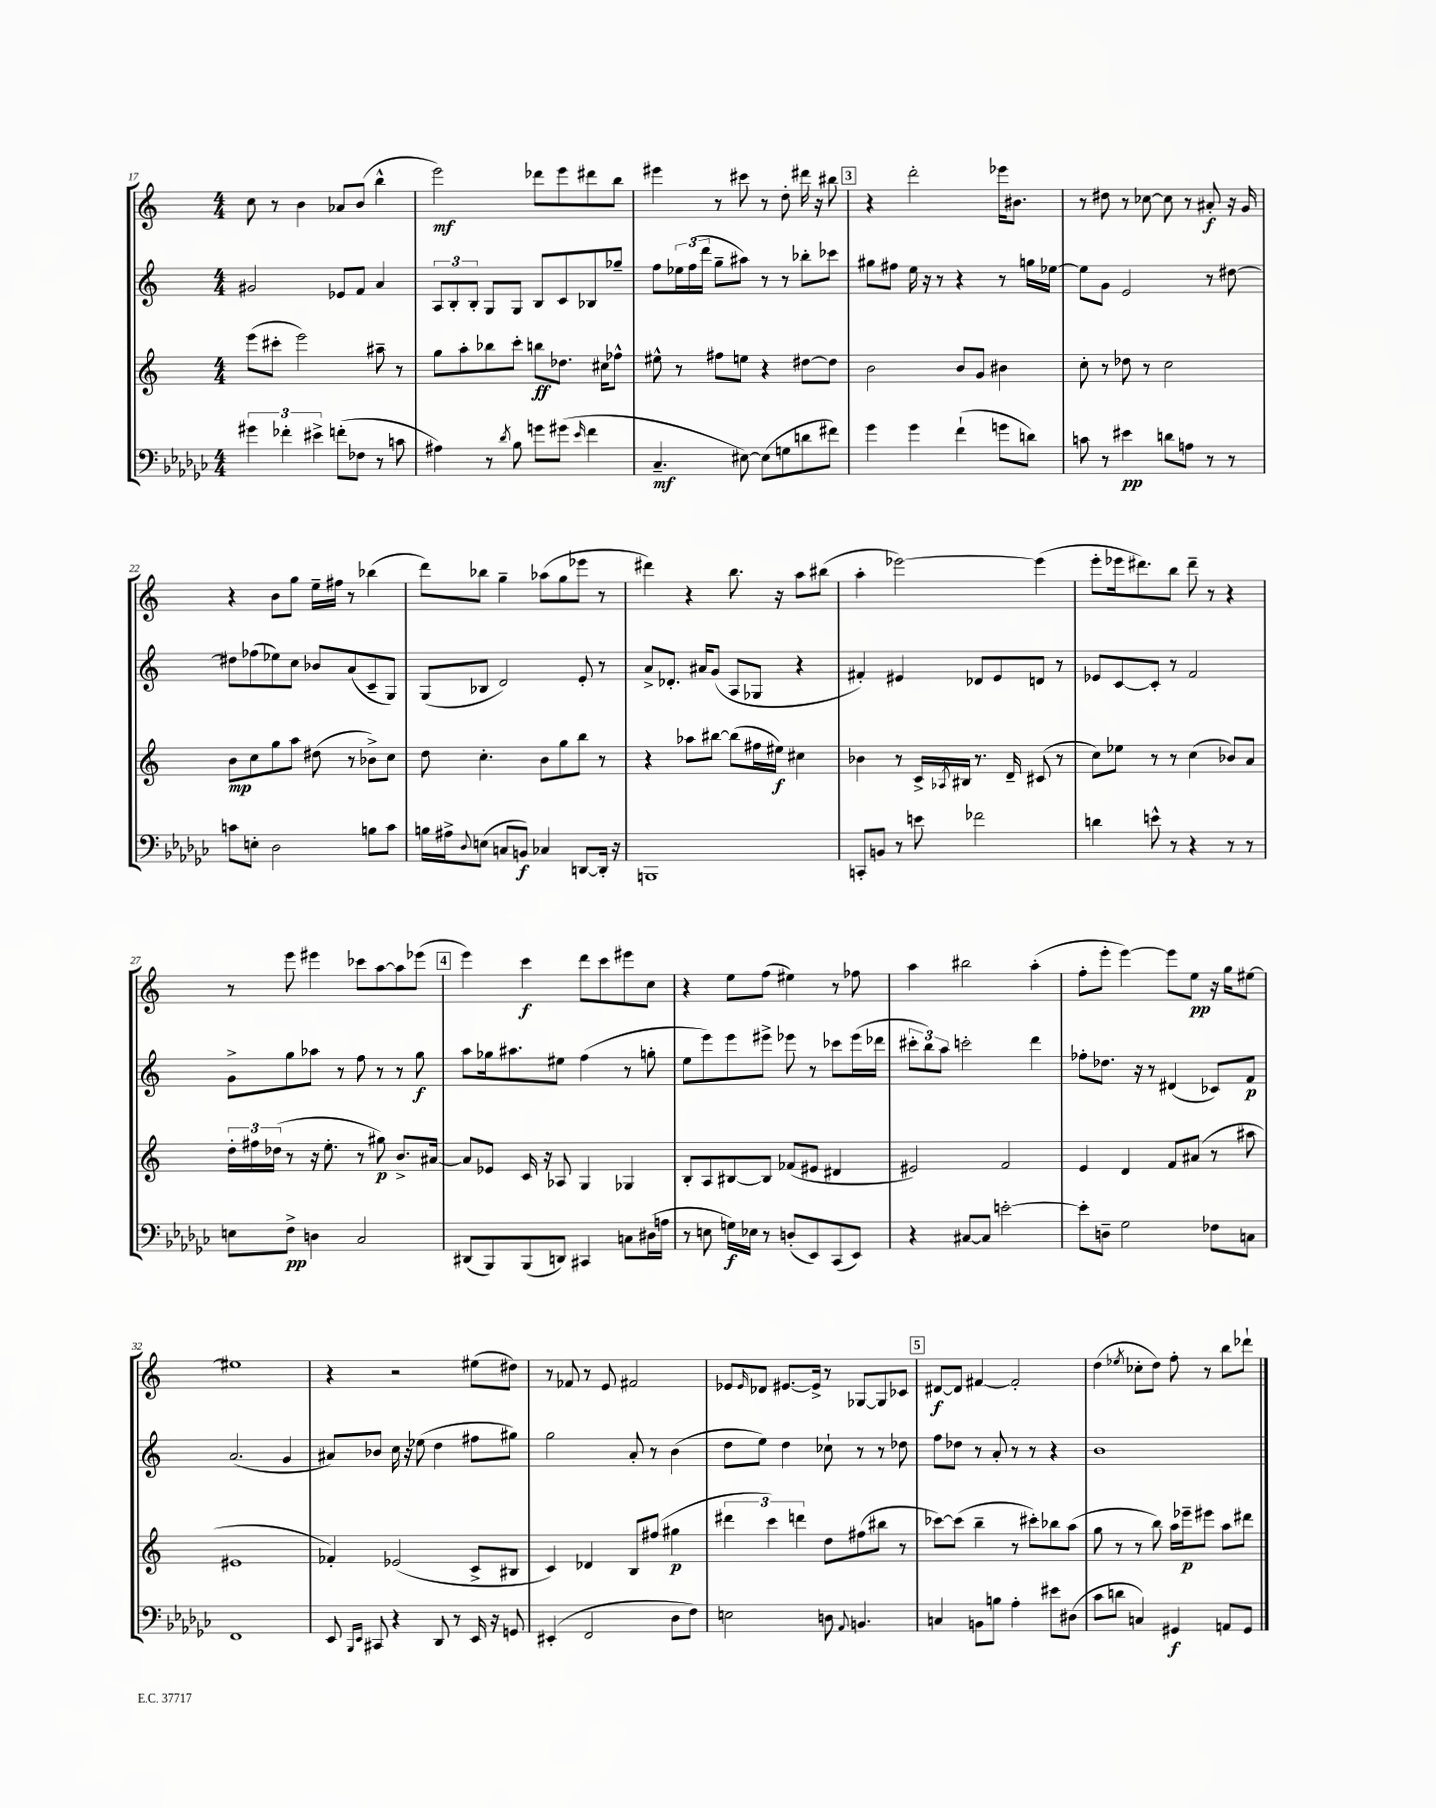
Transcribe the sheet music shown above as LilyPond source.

<<
\new StaffGroup <<
\new Staff = "s0" {
    \clef treble \key c \major \numericTimeSignature \time 4/4
    c''8 r8 b'4 aes'8 b'8( b''4-^ |
    e'''2\mf) des'''8 e'''8 dis'''8 b''8 |
    eis'''4 r8 cis'''8 r8 d''8-. dis'''16 r16 bis''8 |
    \mark \markup { \box "3" } r4 d'''2-. ees'''16 bis'8. |
    r8 dis''8 r8 ces''8~ ces''8 r8 ais'8-.\f r16 g'16 |
    r4 b'8 g''8 e''16-- fis''16 r8 bes''4( |
    d'''8) bes''8 g''4-- aes''8( g''8 ees'''8 r8 |
    dis'''4) r4 b''8. r16 a''8 bis''8( |
    a''4-. ees'''2~) ees'''4( |
    e'''8-. ees'''16 dis'''8.) b''8 dis'''8-- r8 r4 |
    r8 e'''8 eis'''4 ces'''8 a''8~ a''8 ees'''8( |
    \mark \markup { \box "4" } e'''4) c'''4\f d'''8 c'''8 eis'''8 c''8 |
    r4 e''8 f''8( eis''4) r8 fes''8 |
    a''4 bis''2 a''4-.( |
    f''8-. e'''8-. e'''4~) e'''8 e''8\pp r16 g''16 eis''8~ |
    eis''1 |
    r4 r2 eis''8( dis''8) |
    r8 fes'8 r8 e'8 fis'2 |
    ees'8 \grace { ees'16 } des'8 eis'8.~ eis'16-> r8 ges8~ ges8 ces'8 |
    \mark \markup { \box "5" } dis'8~\f dis'8 fis'4~ fis'2-. |
    d''4( \acciaccatura { ees''8 } ces''8-. d''8) f''8-. r8 b''8 des'''8-! \bar "|." |
}
\new Staff = "s1" {
    \clef treble \key c \major \numericTimeSignature \time 4/4
    gis'2 ees'8 f'8 a'4 |
    \tuplet 3/2 { a8 b8-. b8-. } g8 g8 b8 c'8 bes8 ges''8-- |
    f''8 \tuplet 3/2 { ees''16 f''16( d'''16 } g''8-- ais''8) r8 r8 bes''8-. ces'''8 |
    \mark \markup { \box "3" } gis''8 fis''8 e''16 r16 r8 r4 r8 g''16 ees''16~ |
    ees''8 g'8 e'2 r8 dis''8~ |
    dis''8 fes''8( ees''8) c''8 bes'8 a'8( c'8-- g8) |
    g8( bes8 d'2) e'8-. r8 |
    a'8-> des'8.-. ais'16 g'8( a8 ges8 r4 |
    fis'4-.) eis'4 des'8 eis'8 d'8 r8 |
    ees'8 c'8~ c'8-. r8 f'2 |
    g'8-> g''8 aes''8 r8 f''8 r8 r8 g''8\f |
    \mark \markup { \box "4" } a''8 ges''16 ais''8. eis''8 f''4( r8 g''8-. |
    e''8 e'''8) e'''8 eis'''8-> ees'''8 r8 ces'''8 ees'''16( des'''16 |
    \tuplet 3/2 { cis'''8-. b''8) a''8 } c'''2-. d'''4 |
    fes''8-. des''8. r16 r8 dis'4( ces'8) f'8\p |
    a'2.( g'4 |
    ais'8) bes'8 c''16 r16 ees''8( d''4 fis''8 gis''8) |
    g''2 a'8-. r8 b'4( |
    d''8 e''8) d''4 ces''8-! r8 r8 des''8 |
    \mark \markup { \box "5" } f''8 des''8 r8 a'8-. r8 r8 r4 |
    b'1 \bar "|." |
}
\new Staff = "s2" {
    \clef treble \key c \major \numericTimeSignature \time 4/4
    e'''8( cis'''8-. e'''2) ais''8-- r8 |
    g''8 a''8-. bes''8 c'''8-. b''8\ff des''8. cis''16 fes''8-^ |
    eis''8-^ r8 fis''8 e''8 r4 dis''8~ dis''8 |
    \mark \markup { \box "3" } b'2 b'8 g'8 bis'4 |
    c''8-. r8 des''8 r8 c''2 |
    b'8\mp c''8 g''8 a''8 dis''8( r8 bes'8->) c''8 |
    d''8 c''4.-. b'8 g''8 b''8 r8 |
    r4 aes''8 bis''8~ bis''8( fis''16 eis''16\f) cis''4 |
    bes'4 r8 c'16-> \acciaccatura { aes8 } bis16 r8. d'16-- cis'8( r8 |
    c''8) ees''8 r8 r8 c''4( bes'8) a'8 |
    \tuplet 3/2 { d''16-. fis''16 des''16( } r8 r16 e''8.-. r8 gis''8\p) b'8.-> ais'16~ |
    \mark \markup { \box "4" } ais'8 ees'8 c'16 r16 aes8 g4 ges4 |
    b8-. a8 bis8~ bis8 fes'8( eis'8 dis'4 |
    eis'2) f'2 |
    e'4 d'4 f'8 ais'8( r8 ais''8 |
    eis'1 |
    fes'4-.) ees'2( c'8-> bis8 |
    c'4) des'4 b8 fis''8( gis''4\p |
    \tuplet 3/2 { dis'''4 c'''4) d'''4 } d''8 fis''8( bis''8 r8 |
    \mark \markup { \box "5" } ces'''8~) ces'''8( b''4-- r8 cis'''8-.) bes''8 a''8( |
    g''8 r8 r8 b''8) a''16 ees'''16--\p eis'''8 a''8 dis'''8 \bar "|." |
}
\new Staff = "s3" {
    \clef bass \key ges \major \numericTimeSignature \time 4/4
    \tuplet 3/2 { gis'4 fes'4-. eis'4-> } f'8-.( fes8 r8 c'8 |
    ais4) r8 \acciaccatura { des'8 } bes8 g'8 gis'8( \grace { ees'16 } f'4 |
    ces4.--\mf eis8~) eis8( g8 d'8 fis'8) |
    \mark \markup { \box "3" } ges'4 ges'4 f'4-!( g'8 d'8) |
    c'8 r8 eis'4\pp d'8 a8 r8 r8 |
    c'8 e8-. des2 b8 c'8 |
    b16 ais16-> \appoggiatura { des8 } e8( c8 b,8\f) ces4 d,8~ d,16-. r16 |
    b,,1 |
    c,8-. b,8 r8 e'8 fes'2 |
    d'4 e'8-^ r8 r4 r8 r8 |
    e8 f8->\pp d4 ces2 |
    \mark \markup { \box "4" } dis,8( bes,,8) bes,,8( d,8) cis,4 c8 dis16( a16 |
    r8 e8 g16\f) ees16 r8 d8-.( ees,8) ces,8( ees,8) |
    r4 cis8~ cis8 e'2~-. |
    e'8-. d8-- ges2 fes8 c8 |
    f,1 |
    ees,8 \grace { bes,,16 ees,16 } cis,8 r4 des,8 r8 ees,16 r16 g,8 |
    eis,4-.( f,2 des8 f8) |
    e2 d8 \appoggiatura { aes,8 } b,4. |
    \mark \markup { \box "5" } c4 b,8 b8 aes4-. eis'8 dis8( |
    ces'8 d'8 c4) gis,4\f a,8 gis,8 \bar "|." |
}
>>
>>
\layout { \context { \Score currentBarNumber = #17 } }
